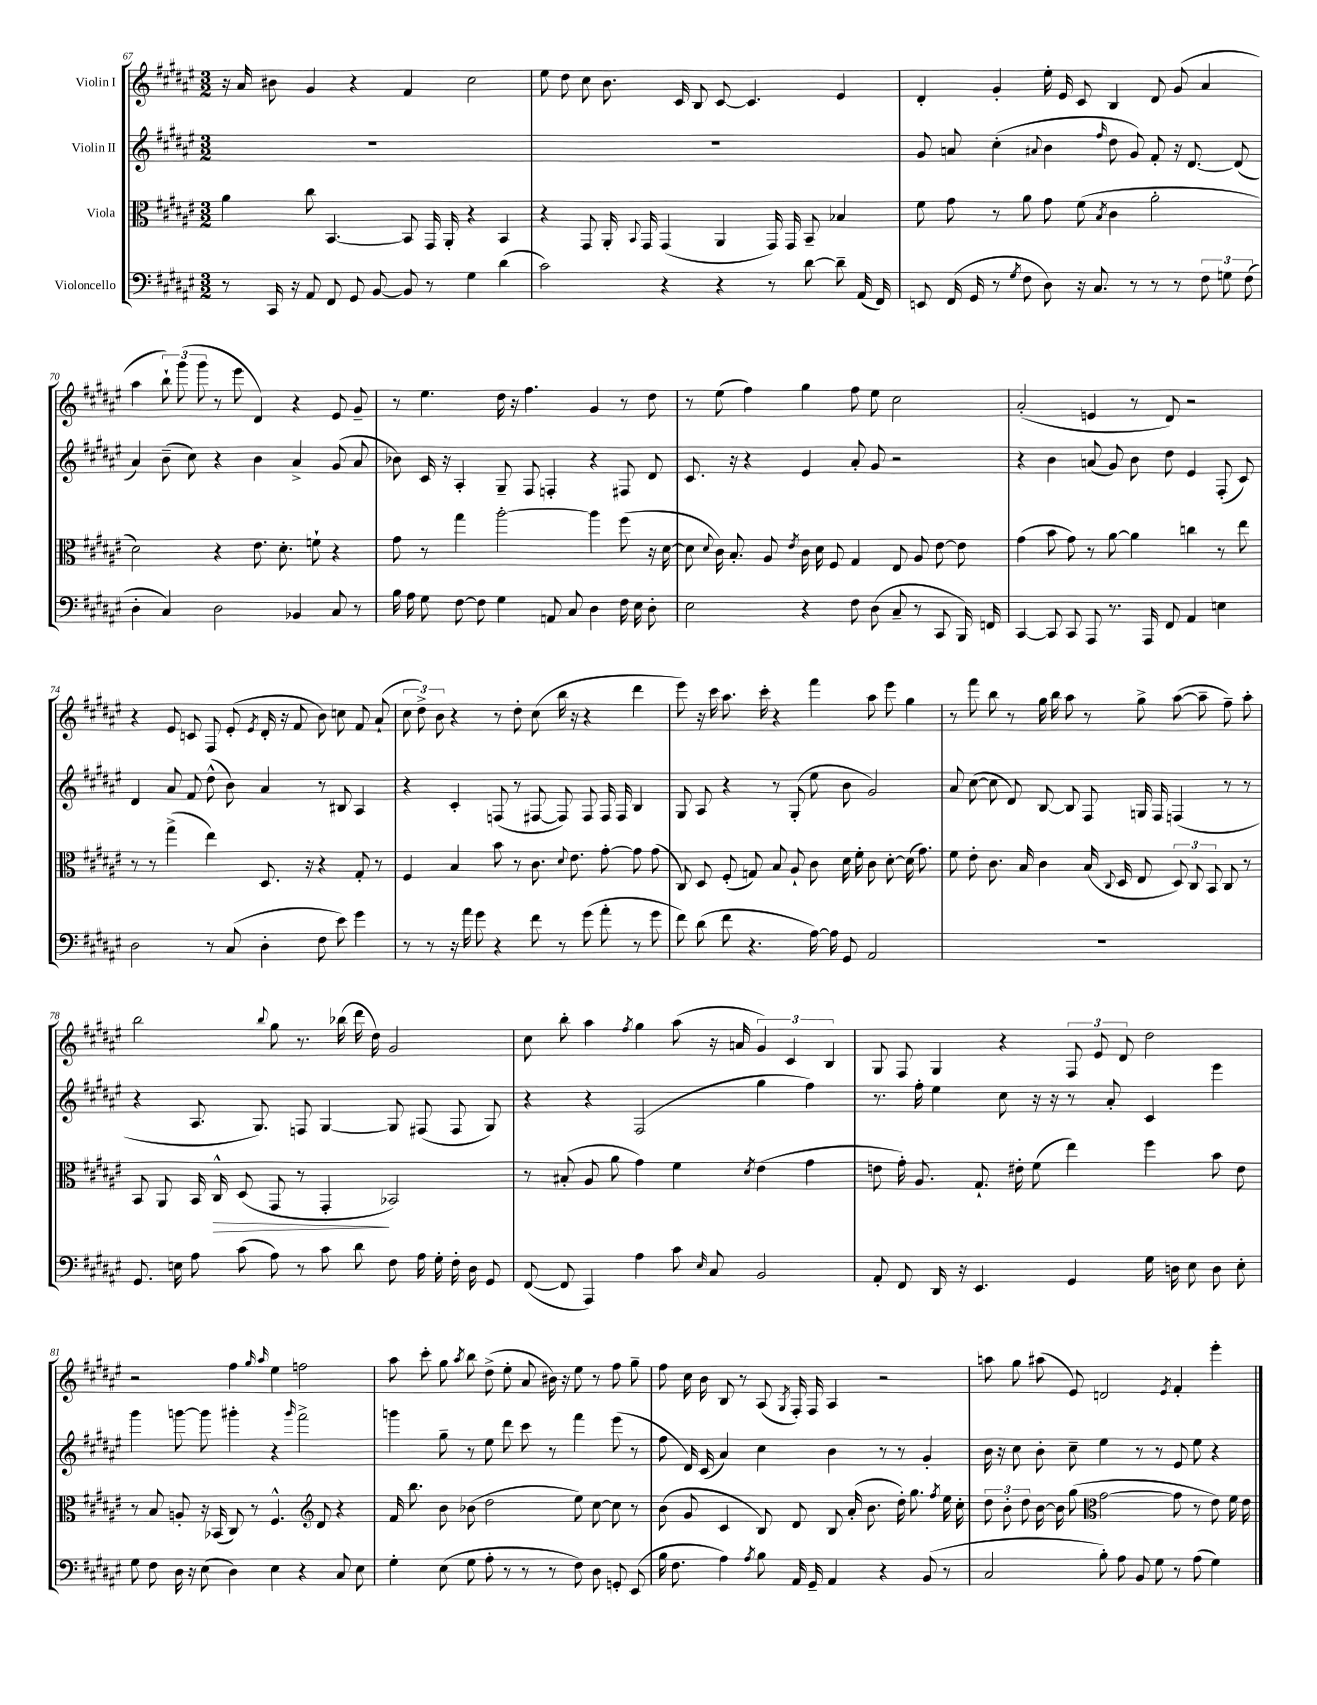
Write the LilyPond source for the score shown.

<<
\new StaffGroup <<
\new Staff = "s0" \with { instrumentName = "Violin I" } {
    \clef treble \key fis \major \numericTimeSignature \time 3/2
    \autoBeamOff r16 ais'16 bis'8 gis'4 r4 fis'4 cis''2 |
    eis''8 dis''8 cis''8 b'8. cis'16 b8 cis'8~ cis'4. eis'4 |
    dis'4-. gis'4-. eis''16-. eis'16 cis'8 b4 dis'8 gis'8( ais'4 |
    ais''4 \tuplet 3/2 { b''8-!) gis'''8( gis'''8 } r8 eis'''8 dis'4) r4 eis'8 gis'8-- |
    r8 eis''4. dis''16 r16 fis''4. gis'4 r8 dis''8 |
    r8 eis''8( fis''4) gis''4 fis''8 eis''8 cis''2 |
    ais'2-.( e'4 r8 dis'8) r2 |
    r4 eis'8 c'8 fis8 eis'8-.( \acciaccatura { eis'8 } dis'16-. r16 fis'8 b'8) c''8 fis'8 ais'8-!( |
    \tuplet 3/2 { cis''8 dis''8->) b'8 } r4 r8 dis''8-. cis''8( b''16 r16 r4 dis'''4 |
    eis'''8) r16 cis'''16 ais''8. cis'''16-. r4 fis'''4 ais''8 eis'''8 gis''4 |
    r8 fis'''8 b''8 r8 gis''16 b''16 ais''8 r8 gis''8-> ais''8~( ais''8-- fis''8--) ais''8-. |
    b''2 \appoggiatura { b''8 } gis''8 r8. bes''16( dis'''16 dis''16) gis'2 |
    cis''8 b''8-. ais''4 \acciaccatura { fis''8 } gis''4 ais''8( r16 a'16 \tuplet 3/2 { gis'4) cis'4 b4 } |
    gis8 fis8 gis4 r4 \tuplet 3/2 { fis8 eis'8 dis'8 } dis''2 |
    r2 fis''4 \grace { gis''16 ais''16 } eis''4 f''2 |
    ais''8 cis'''8-. gis''8 \acciaccatura { ais''8 } b''8 dis''8->( eis''8-. ais'8 bis'16) r16 eis''8 r8 fis''8 gis''8-- |
    fis''8 cis''16 b'16 b8 r8 ais8( \acciaccatura { gis8 } fis16-.) fis16 ais4 r2 |
    a''8 gis''8 ais''8( eis'8) d'2 \acciaccatura { eis'8 } fis'4-. eis'''4-. \bar "|." |
}
\new Staff = "s1" \with { instrumentName = "Violin II" } {
    \clef treble \key fis \major \numericTimeSignature \time 3/2
    \autoBeamOff R1. |
    R1. |
    gis'8 a'8 cis''4-.( \appoggiatura { ais'8 } b'4 \grace { fis''16 } dis''8 gis'8) fis'8-. r16 dis'8.~ dis'8( |
    ais'4) b'8--( cis''8) r4 b'4 ais'4-> gis'8( ais'8 |
    bes'8) cis'16 r16 ais4-. gis8-- fis8 f4-. r4 fis8 dis'8 |
    cis'8. r16 r4 eis'4 ais'8-. gis'8 r2 |
    r4 b'4 a'8( gis'8) b'8 dis''8 eis'4 fis8-.( cis'8) |
    dis'4 ais'8 fis'8 dis''8-^( b'8) ais'4 r8 bis8 ais4 |
    r4 cis'4-. f8( r8 fis8~ fis8) fis8 fis16 fis16 b4 |
    gis8 ais8 r4 r8 gis8-.( eis''8 b'8 gis'2) |
    ais'8 cis''8~( cis''8 dis'8) b8~ b8 fis8 g16 fis16 f4( r8 r8 |
    r4 ais8. gis8.) f8 gis4~ gis8 fis8( fis8 gis8) |
    r4 r4 fis2( gis''4 fis''4) |
    r8. fis''16-. eis''4 cis''8 r16 r16 r8 ais'8-. cis'4 eis'''4 |
    gis'''4 g'''8~ g'''8 gis'''4-. r4 \grace { gis'''16 } fis'''2-> |
    g'''4 gis''8-- r8 eis''8 dis'''8 cis'''8 r8 fis'''4 eis'''8( r8 |
    fis''8 dis'16) cis'16( ais'4) cis''4 b'4 r8 r8 gis'4-. |
    b'16 r16 cis''8 b'8-. cis''8-- eis''4 r8 r8 eis'8 eis''8 r4 \bar "|." |
}
\new Staff = "s2" \with { instrumentName = "Viola" } {
    \clef alto \key fis \major \numericTimeSignature \time 3/2
    \autoBeamOff ais'4 cis''8 b,4.~ b,8 gis,16 ais,16-. r4 b,4 |
    r4 gis,8 ais,16-. \appoggiatura { b,8 } gis,16 gis,4( ais,4 gis,16) gis,16 b,8-- bes4 |
    fis'8 gis'8 r8 ais'8 gis'8 fis'8( \acciaccatura { b8 } cis'4 ais'2-. |
    dis'2) r4 eis'8. dis'8.-. f'8-! r4 |
    gis'8 r8 gis''4 ais''2~-. ais''4 fis''8( r16 dis'16~ |
    dis'8 \appoggiatura { dis'8 } cis'16) b8.-. ais8 \acciaccatura { eis'8 } cis'16 dis'16 fis8 gis4 eis8 ais8 eis'8~ eis'8 |
    gis'4( b'8 gis'8) r8 ais'8~ ais'4 c''4 r8 eis''8 |
    r8 r8 gis''4->( eis''4) dis8. r16 r4 gis8-. r8 |
    fis4 b4 b'8 r8 cis'8. \appoggiatura { dis'8 } eis'8. gis'8~-. gis'8 gis'8( |
    cis8) dis8 fis8-.( g8) b8 ais8-! cis'8 dis'16 fis'16-. cis'8 dis'8~-. dis'16( gis'8.) |
    fis'8 eis'8-. cis'8. b16 cis'4 b16( \appoggiatura { cis8 } dis16 eis8 \tuplet 3/2 { dis8) cis8 b,8 } cis8 r8 |
    b,8 ais,8 b,16 cis16-^\> dis8( gis,8 r8 gis,4-.\! bes,2) |
    r8 bis8-.( ais8 ais'8 gis'4) fis'4 \acciaccatura { dis'8 } eis'4( gis'4 |
    e'8 gis'16-.) ais8. gis8.-! eis'16-. fis'8( eis''4) fis''4 b'8 eis'8 |
    r8 b8 a8-. r16 bes,16( cis8) r8 fis4.-^ \clef treble dis'8 r4 |
    fis'16 b''8. b'8 bes'8( dis''2 eis''8) cis''8~ cis''8 r8 |
    b'8( gis'8 cis'4 b8) dis'8 b8 ais'16-.( b'8. dis''16-.) gis''8. \acciaccatura { fis''8 } eis''16 cis''16-. |
    \tuplet 3/2 { dis''8 b'8-. dis''8 } b'16~ b'16 gis''8( \clef alto gis'2~ gis'8 r8 eis'8) fis'16 eis'16 \bar "|." |
}
\new Staff = "s3" \with { instrumentName = "Violoncello" } {
    \clef bass \key fis \major \numericTimeSignature \time 3/2
    \autoBeamOff r8 cis,16 r16 ais,8 fis,8 gis,8 b,8~ b,8 r8 gis4 dis'4( |
    cis'2) r4 r4 r8 dis'8~ dis'8-- ais,16( fis,16) |
    e,8 fis,16( gis,16 r8 \acciaccatura { gis8 } fis8 dis8) r16 cis8. r8 r8 r8 \tuplet 3/2 { fis8 g8 fis8( } |
    dis4-. cis4) dis2 bes,4 cis8 r8 |
    b16 ais16 gis8 fis8~ fis8 gis4 a,8 cis8 dis4 fis16 eis16 dis8-. |
    eis2 r4 fis8 dis8( cis8-- r8 cis,8 b,,16) f,16 |
    cis,4~ cis,8 cis,8 ais,,8 r8. ais,,16 fis,8 ais,4 e4 |
    dis2 r8 cis8( dis4-. fis8 eis'8) gis'4 |
    r8 r8 r16 ais'16 gis'8 r4 fis'8 r8 gis'8( ais'8-. r8 gis'8 |
    fis'8) dis'8( fis'8 r4. ais16~) ais16 gis,8 ais,2 |
    R1. |
    gis,8. e16 ais8 cis'8( ais8) r8 cis'8 dis'8 fis8 ais16 gis16-. fis16-. dis16 gis,8 |
    fis,8~( fis,8 ais,,4) ais4 cis'8 \grace { eis16 } cis8 b,2 |
    ais,8-. fis,8 dis,16 r16 eis,4. gis,4 gis16 d16 eis8 d8 eis8-. |
    gis8 fis8 dis16 r16 eis8( dis4) eis4 r4 cis8 eis8 |
    gis4-. eis8( gis8 ais8-. r8 r8 r8 fis8) dis8 g,8-. eis,8( |
    b16 fis8. ais4) \acciaccatura { ais8 } b8 ais,16 gis,16-- ais,4 r4 b,8( r8 |
    cis2 b8-.) ais8 b,8 gis8 r8 ais8( gis4) \bar "|." |
}
>>
>>
\layout { \context { \Score currentBarNumber = #67 } }
